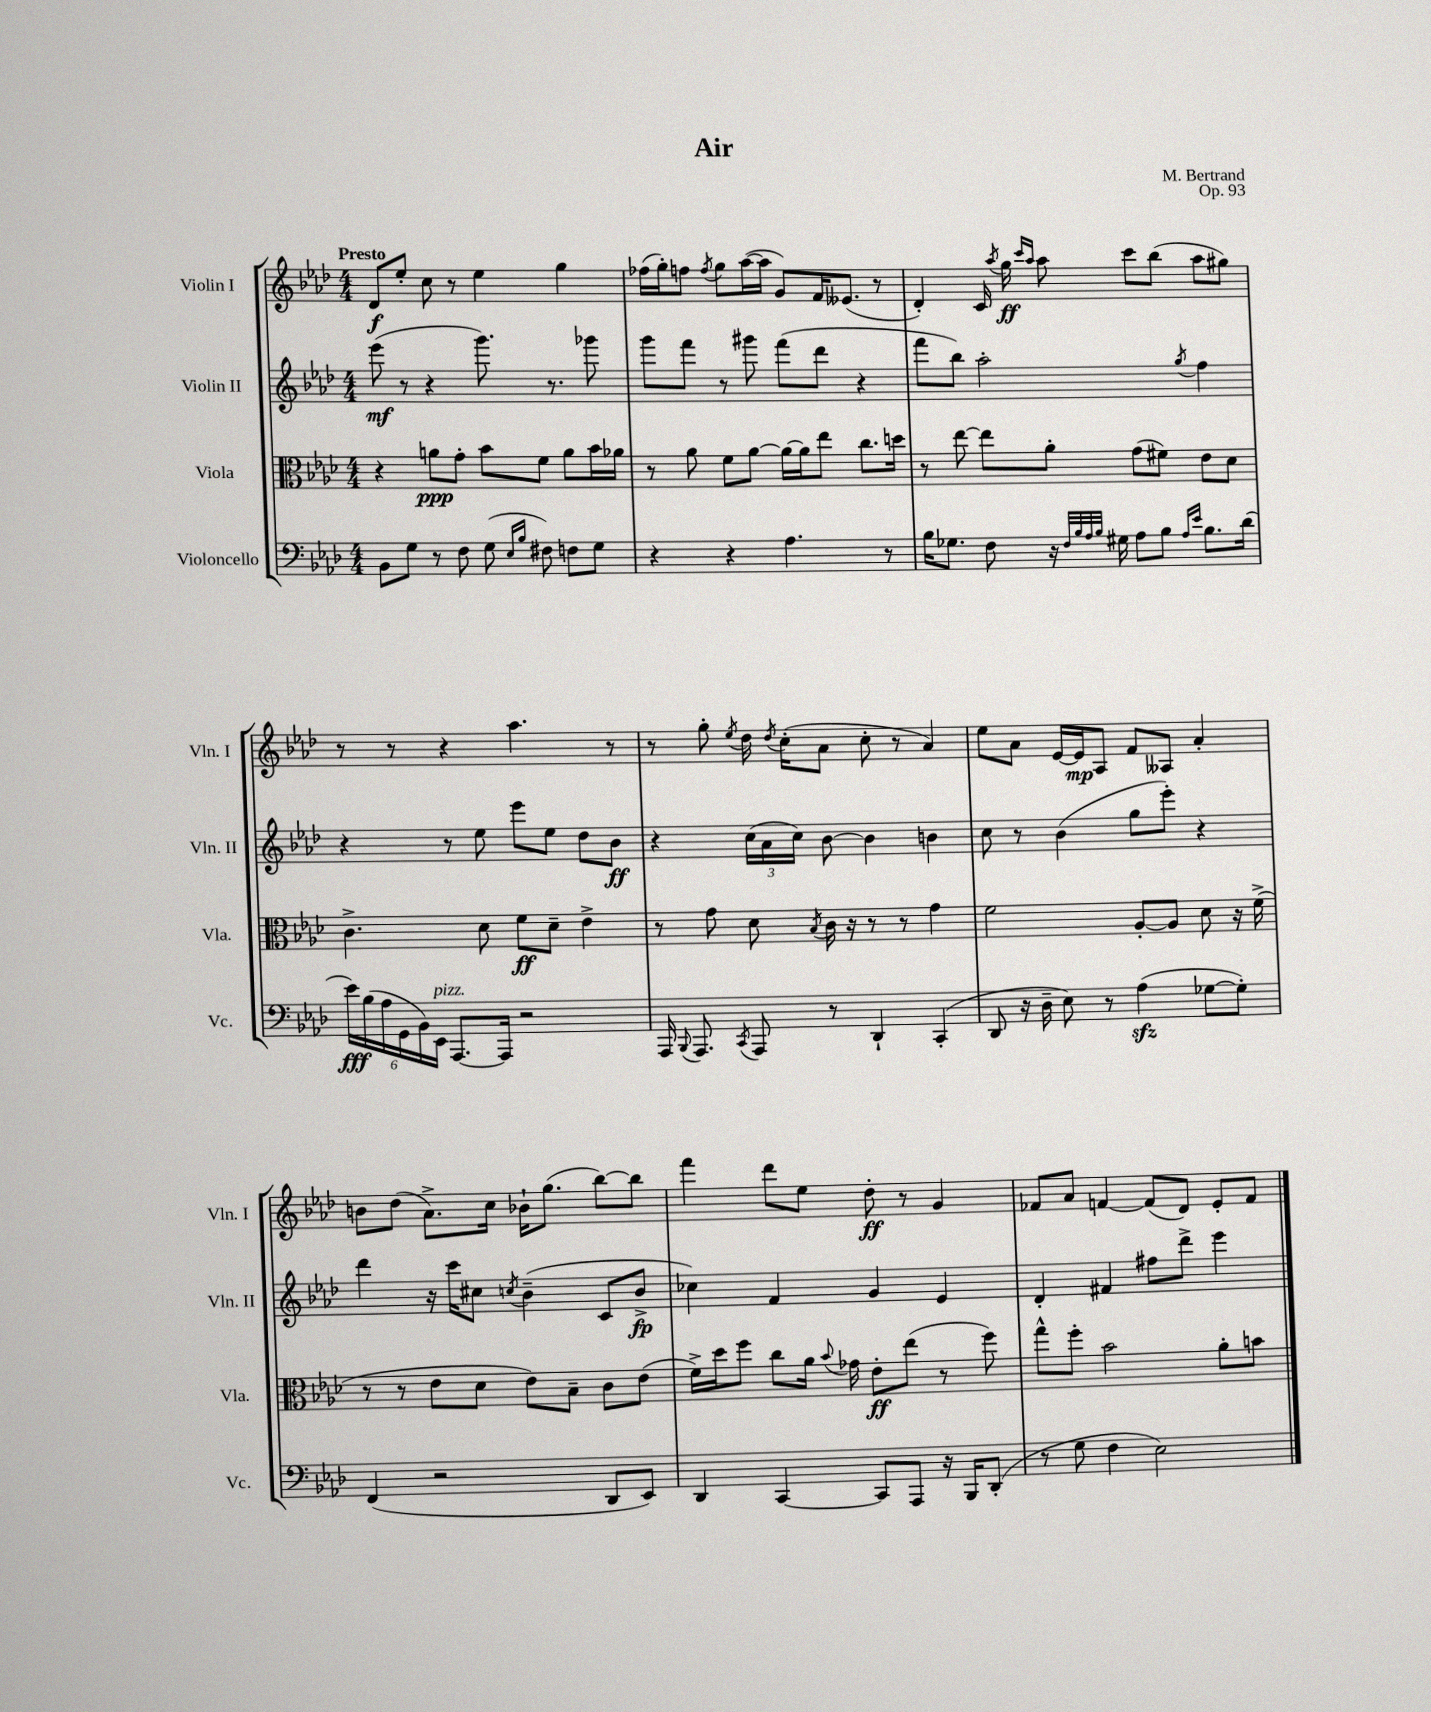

**kern	**kern	**kern	**kern
*staff4	*staff3	*staff2	*staff1
*clefF4	*clefC3	*clefG2	*clefG2
*k[b-e-a-d-]	*k[b-e-a-d-]	*k[b-e-a-d-]	*k[b-e-a-d-]
*M4/4	*M4/4	*M4/4	*M4/4
8BB-	4r	(8eee-	8d-
8G	.	8r	8ee-'
8r	8a	4r	8cc
8F	8g'	.	8r
(8G	8b-	8.ggg)	4ee-
16qqE-	.	.	.
16qqB-	.	.	.
8F#)	8f	.	.
.	.	8.r	.
8F	8a	.	4gg
8G	16b-	8ggg-	.
.	16a-	.	.
=	=	=	=
4r	8r	8ggg	(16ff-
.	.	.	16gg')
.	8a-	8fff	8ff
.	.	.	8qff
4r	8f	8r	8gg
.	[8a-	8ggg#	([16aa-
.	.	.	16aa-]
4.A-	16a-_	(8fff	8g)
.	16a-]	.	.
.	8ee-	8ddd-	16f
.	.	.	(8.e--
.	8.cc	4r	.
8r	.	.	8r
.	16dd	.	.
=	=	=	=
16B-	8r	8fff	4d-')
8.G-	.	.	.
.	[8ee-	8bb-)	.
8F	8ee-]	2aa-'	16c
.	.	.	8qaa-
.	.	.	16gg
.	.	.	16qqccc
.	.	.	16qqaa-
16r	8a-'	.	8aa-
32qqF	.	.	.
32qqB-	.	.	.
32qqA-	.	.	.
32qqB-	.	.	.
16G#	.	.	.
8A-	(8g	.	8ccc
8B-	8f#)	.	(8bb-
16qqA-	.	.	.
16qqe-	.	8qgg	.
8.B-	8e-	4ff	8aa-
.	8d-	.	8gg#)
(16d-	.	.	.
=	=	=	=
24e-)	4.c^	4r	8r
(24B-	.	.	.
24A-	.	.	.
24GG	.	.	8r
24BB-)	.	.	.
24EE-	.	.	.
[8.AAA-	.	8r	4r
.	8d-	8ee-	.
16AAA-]	.	.	.
2r	8f	8eee-	4.aa-
.	8d-~	8ee-	.
.	4e-^	8dd-	.
.	.	8b-	8r
=	=	=	=
16AAA-	8r	4r	8r
8qqBBB-	.	.	.
8.AAA-	.	.	.
.	8g	.	8gg'
8qCC	.	.	8qee-
8AAA-	8d-	(24cc	16dd-
.	.	24a-	.
.	.	.	8qdd-
.	.	.	(16cc'
.	.	24cc)	.
.	8qB-	.	.
8r	16c	[8b-	8a-
.	16r	.	.
4DD-`	8r	4b-]	8cc'
.	8r	.	8r
(4CC'	4g	4b	4a-)
=	=	=	=
8DD-	2f	8cc	8ee-
16r	.	8r	8a-
16D-~	.	.	.
8E-)	.	(4b-	[16e-
.	.	.	16e-]
8r	.	.	8A-
(4A-	[8A-'	8gg	8f
.	8A-]	8eee-')	8A--
[8G-	8d-	4r	4a-'
8G-'])	16r	.	.
.	(16f^	.	.
=	=	=	=
(4FF	8r	4ddd-	8b
.	8r	.	(8dd-
2r	8e-	16r	8.a-^)
.	.	16ccc	.
.	8d-	8cc#	.
.	.	.	16cc
.	.	8qcc	.
.	8e-)	(4b-~	16b-`
.	.	.	(8.gg
.	8B-~	.	.
8DD-	8c	8c	[8bb-)
8EE-)	(8e-	8b-^	8bb-]
=	=	=	=
4DD-	16f^)	4cc-)	4fff
.	16dd-	.	.
.	8ff	.	.
[4CC	8cc	4f	8ddd-
.	16a-	.	8ee-
.	8qqb-	.	.
.	16g-	.	.
8CC]	8e-'	4g	8dd-'
8AAA-	(8ee-	.	8r
16r	8r	4e-	4g
16BBB-	.	.	.
(8DD-'	8ff)	.	.
=	=	=	=
8r	8gg^^	4d-'	8f-
8G	8ff'	.	8a-
4F	2b-	4f#	[4f
2E-)	.	8ff#	(8f]
.	.	8ddd-^	8d-)
.	8a-'	4eee-	8e-'
.	8b	.	8f
==	==	==	==
*-	*-	*-	*-
